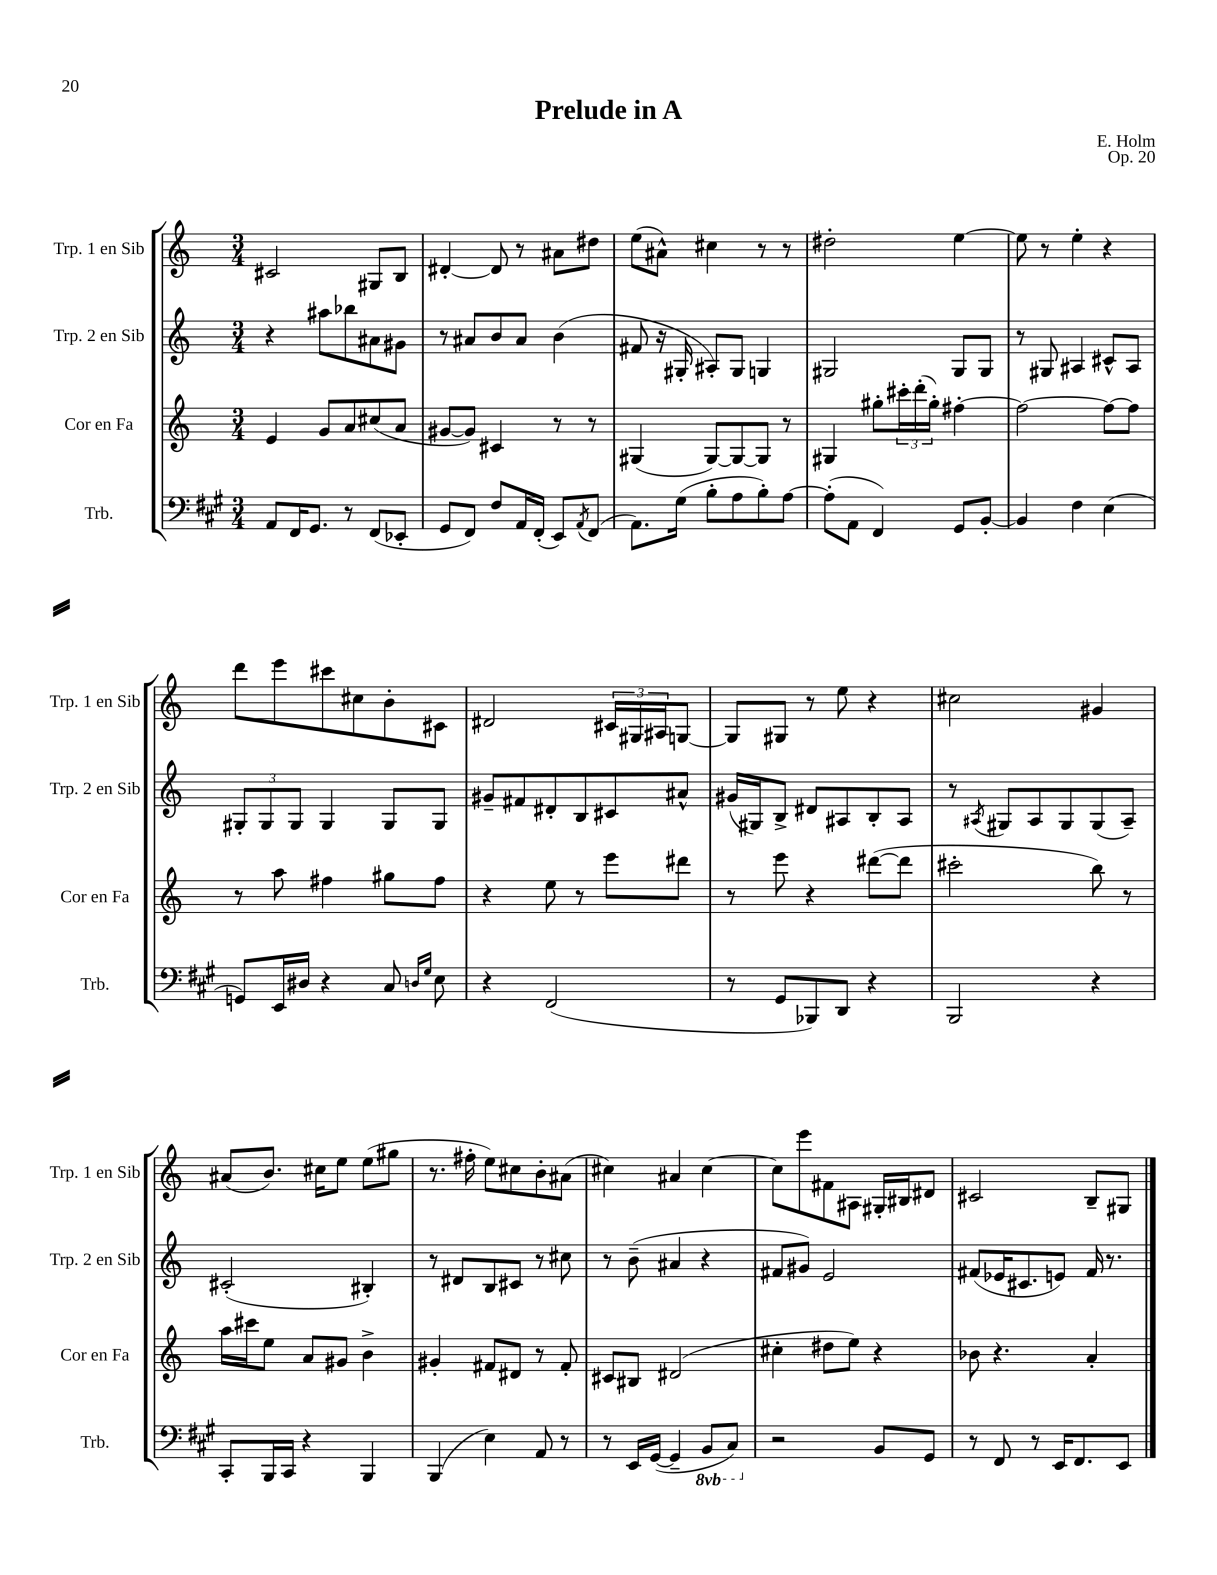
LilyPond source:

\header { title = "Prelude in A" composer = "E. Holm" opus = "Op. 20" }
<<
\new StaffGroup <<
\new Staff = "s0" \with { instrumentName = "Trp. 1 en Sib" shortInstrumentName = "Trp. 1 en Sib" } {
    \clef treble \key c \major \numericTimeSignature \time 3/4
    cis'2 gis8 b8 |
    dis'4~-. dis'8 r8 ais'8 dis''8 |
    e''8( ais'8-^) cis''4 r8 r8 |
    dis''2-. e''4~ |
    e''8 r8 e''4-. r4 |
    d'''8 e'''8 cis'''8 cis''8 b'8-. cis'8 |
    dis'2 \tuplet 3/2 { cis'16 gis16 ais16 } g8~ |
    g8 gis8 r8 e''8 r4 |
    cis''2 gis'4 |
    ais'8( b'8.) cis''16 e''8 e''8( gis''8 |
    r8. fis''16-. e''8) cis''8 b'8-. ais'8( |
    cis''4) ais'4 cis''4~ |
    cis''8 e'''8 fis'8 ais8 gis16-. bis16 dis'8 |
    cis'2 b8-- gis8 \bar "|." |
}
\new Staff = "s1" \with { instrumentName = "Trp. 2 en Sib" shortInstrumentName = "Trp. 2 en Sib" } {
    \clef treble \key c \major \numericTimeSignature \time 3/4
    r4 ais''8 bes''8 ais'8 gis'8 |
    r8 ais'8 b'8 ais'8 b'4( |
    fis'8 r16 gis16-. ais8-.) gis8 g4 |
    gis2 gis8 gis8 |
    r8 gis8 ais4 cis'8-^ ais8 |
    \tuplet 3/2 { gis8-. gis8 gis8 } gis4 gis8 gis8 |
    gis'8-- fis'8 dis'8-. b8 cis'8 ais'8-^ |
    gis'16( gis16) b8-> dis'8 ais8 b8-. ais8 |
    r8 \acciaccatura { ais8 } gis8 ais8 gis8 gis8( ais8--) |
    cis'2-.( bis4-.) |
    r8 dis'8 b8 cis'8 r8 cis''8 |
    r8 b'8--( ais'4 r4 |
    fis'8 gis'8) e'2 |
    fis'8( ees'16 cis'8. e'8) fis'16 r8. \bar "|." |
}
\new Staff = "s2" \with { instrumentName = "Cor en Fa" shortInstrumentName = "Cor en Fa" } {
    \clef treble \key c \major \numericTimeSignature \time 3/4
    e'4 g'8 a'8 cis''8( a'8 |
    gis'8~ gis'8) cis'4 r8 r8 |
    gis4( gis8~) gis8~ gis8 r8 |
    gis4 gis''8-. \tuplet 3/2 { cis'''16-. d'''16-.( gis''16-.) } fis''4~-. |
    fis''2~ fis''8~ fis''8 |
    r8 a''8 fis''4 gis''8 fis''8 |
    r4 e''8 r8 e'''8 dis'''8 |
    r8 e'''8 r4 dis'''8~( dis'''8 |
    cis'''2-. b''8) r8 |
    a''16 cis'''16 e''8 a'8 gis'8 b'4-> |
    gis'4-. fis'8 dis'8 r8 fis'8-. |
    cis'8 bis8 dis'2( |
    cis''4-. dis''8 e''8) r4 |
    bes'8 r4. a'4-. \bar "|." |
}
\new Staff = "s3" \with { instrumentName = "Trb." shortInstrumentName = "Trb." } {
    \clef bass \key a \major \numericTimeSignature \time 3/4 \set Staff.ottavationMarkups = #ottavation-simple-ordinals
    a,8 fis,16 gis,8. r8 fis,8( ees,8-. |
    gis,8 fis,8) fis8 a,16 fis,16-.( e,8) \acciaccatura { a,8 } fis,8( |
    a,8.) gis16( b8-. a8 b8-.) a8~ |
    a8-.( a,8 fis,4) gis,8 b,8~-. |
    b,4 fis4 e4( |
    g,8) e,16 dis16 r4 cis8 \grace { d16 gis16 } e8 |
    r4 fis,2( |
    r8 gis,8 bes,,8) d,8 r4 |
    b,,2 r4 |
    cis,8-. b,,16 cis,16 r4 b,,4 |
    b,,4( e4) a,8 r8 |
    r8 e,16 gis,16~( gis,4-- \ottava #-1 b,,8 cis,8) \ottava #0 |
    r2 b,8 gis,8 |
    r8 fis,8 r8 e,16 fis,8. e,8 \bar "|." |
}
>>
>>
\layout { \context { \Score \remove "Bar_number_engraver" } }
